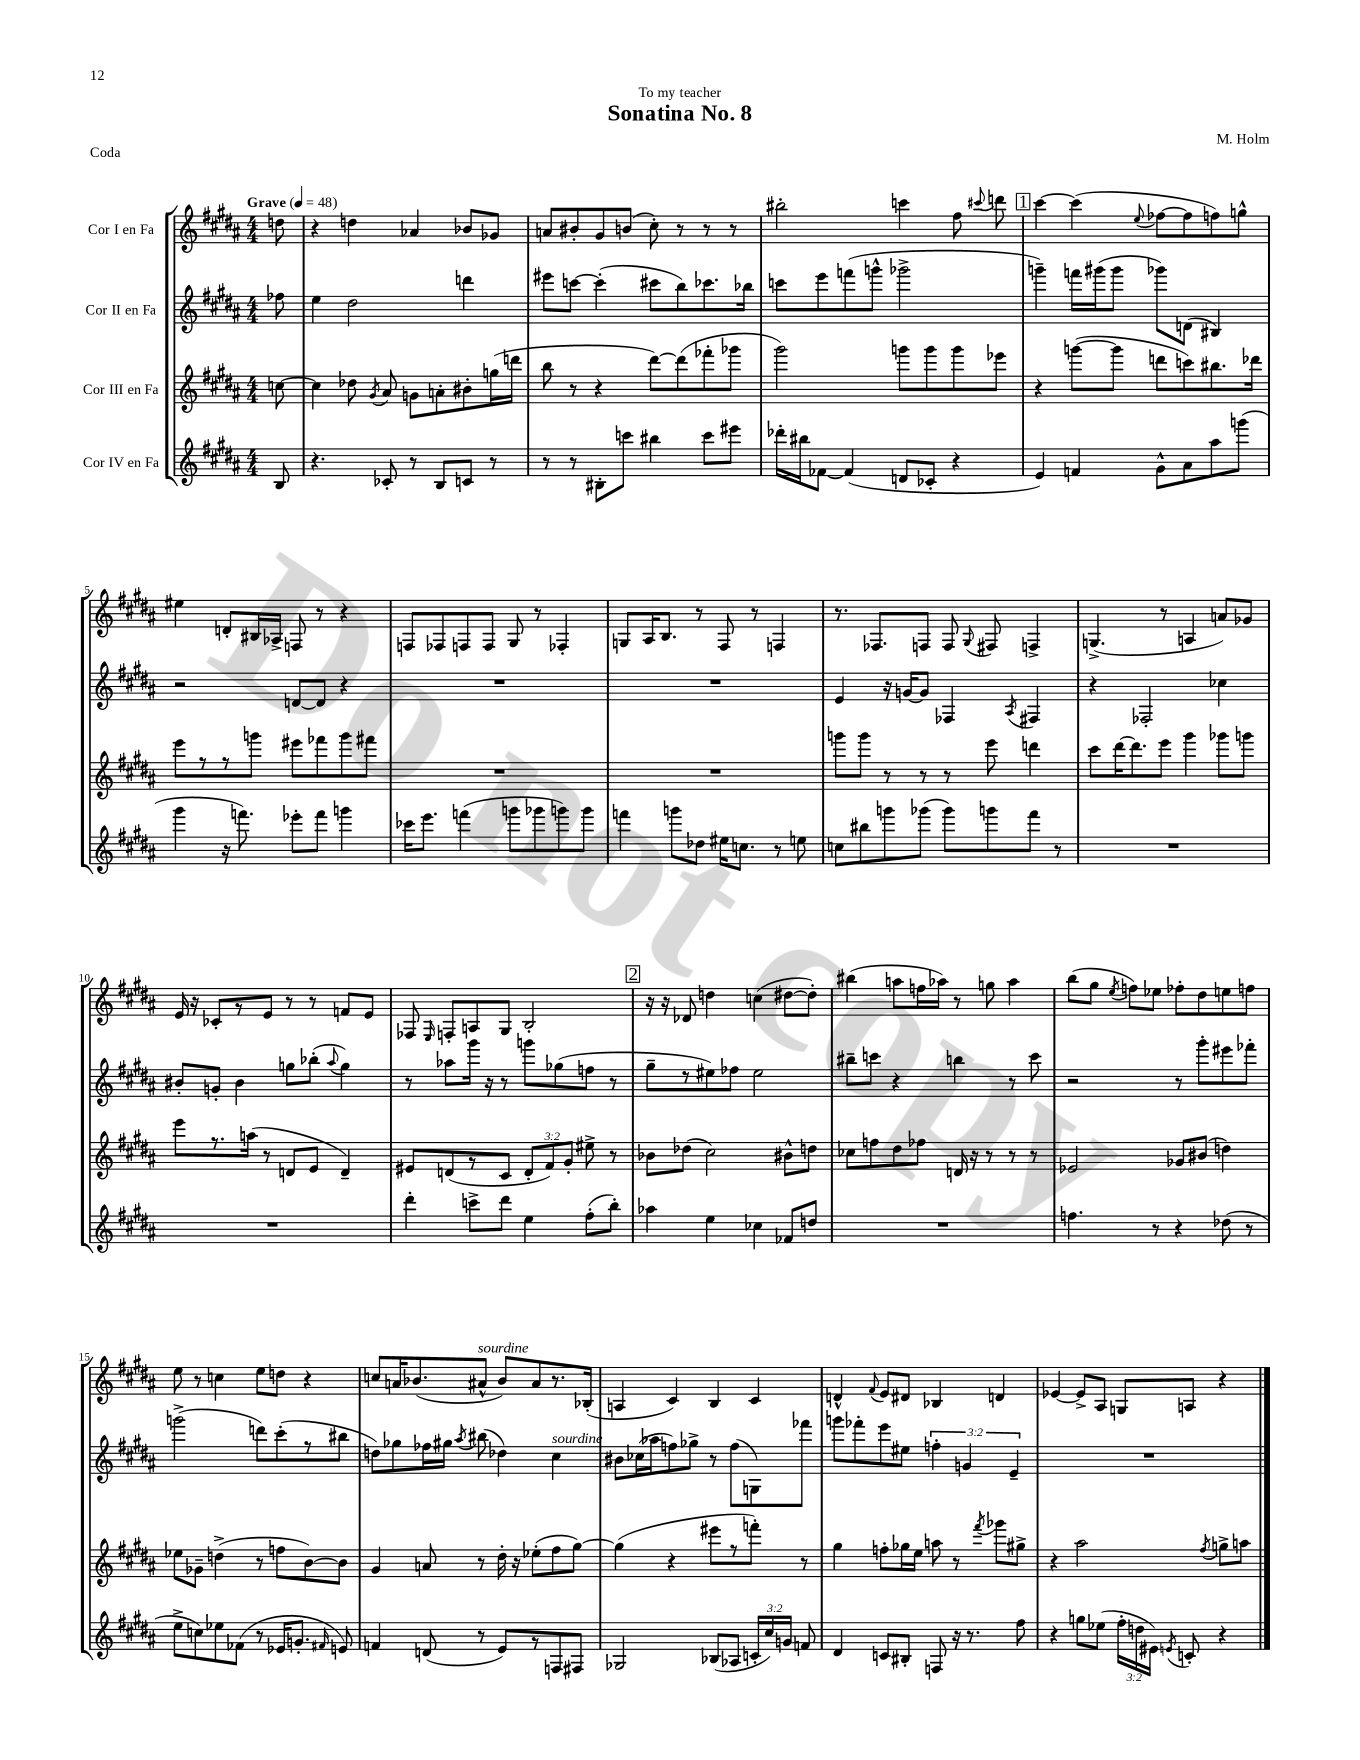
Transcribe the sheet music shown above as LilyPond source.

\header { title = "Sonatina No. 8" composer = "M. Holm" dedication = "To my teacher" piece = "Coda" }
<<
\new StaffGroup <<
\new Staff = "s0" \with { instrumentName = "Cor I en Fa" } {
    \clef treble \key b \major \numericTimeSignature \time 4/4 \partial 8 \tempo "Grave" 4 = 48
    \autoBeamOff d''8 |
    r4 d''4 aes'4 bes'8[ ges'8] |
    a'8[ bis'8-. gis'8 b'8]( cis''8-.) r8 r8 r8 |
    bis''2-. c'''4 fis''8 \appoggiatura { cis'''8 } d'''8 |
    \mark \markup { \box "1" } cis'''4~ cis'''4( \appoggiatura { e''8 } fes''8[~ fes''8 f''8) g''8]-^ |
    eis''4 d'8[-. bis16 aes16]-> f8 r8 r4 |
    f8[ fes8 f8 f8] gis8 r8 fes4-. |
    g8[ ais16 b8.] r8 fis8 r8 f4 |
    r8. fes8.[ f8] f8 \appoggiatura { gis8 } fis8 f4-> |
    g4.->( r8 a4 a'8[) ges'8] |
    e'16 r16 ces'8[-. r8 e'8] r8 r8 f'8[ e'8] |
    fes8 \grace { e16 } f8[-. a8 gis8] b2-. |
    \mark \markup { \box "2" } r16 r16 des'8 d''4 c''4( dis''8[~ dis''8]-.) |
    bis''4( a''8[ f''16 aes''16]) r8 g''8 aes''4 |
    b''8[( gis''8] \acciaccatura { e''8 } f''8[) ees''8] fes''8[-. dis''8 e''8 f''8] |
    e''8 r8 c''4 e''8[ d''8] r4 |
    c''8[ a'16 bes'8.( ais'8]-^^\markup { \italic "sourdine" } bes'8[) ais'8 r8. bes16]-.( |
    a4 cis'4) b4 cis'4 |
    d'4-^ \appoggiatura { fis'8 } e'8[ dis'8] bes4 d'4 |
    ees'4~ ees'8[-> ais8] g8[ a8] r4 \bar "|." |
}
\new Staff = "s1" \with { instrumentName = "Cor II en Fa" } {
    \clef treble \key b \major \numericTimeSignature \time 4/4 \override Staff.TupletNumber.text = #tuplet-number::calc-fraction-text \partial 8
    \autoBeamOff fes''8 |
    e''4 dis''2 d'''4 |
    eis'''8[ c'''8]~ c'''4-.( cis'''8[ b''8) ces'''8. bes''16] |
    c'''8[ e'''8 f'''8( g'''8]-^ ges'''2-> |
    \mark \markup { \box "1" } g'''4--) f'''16[ gis'''16( gis'''8] ges'''8[) d'8]( bis4) |
    r2 d'8[~ d'8] r4 |
    R1 |
    R1 |
    e'4 r16 g'16[~ g'8] fes4 \acciaccatura { ais8 } fis4 |
    r4 fes2-. ces''4 |
    bis'8[-. g'8]-. bis'4 g''8[ bes''8]-.( \appoggiatura { ais''8 } g''4) |
    r8 aes''8[ gis'''16] r16 r8 g'''8[ ges''8( f''8] r8 |
    \mark \markup { \box "2" } gis''8[-- r8 eis''8) fes''8] eis''2 |
    bis''8[-- c'''8] r4 b''4 r8 c'''8 |
    r2 r8 gis'''8[-. eis'''8 fes'''8]-. |
    g'''2->( d'''8[) cis'''8-.( r8 bis''8] |
    d''8[) ges''8 fes''16 gis''16] \acciaccatura { ais''8 } bis''8( des''4) cis''4^\markup { \italic "sourdine" } |
    bis'8[ ces''16( aes''16 f''8) ges''8]-> r8 f''8[( g8) fes'''8] |
    g'''8[ fes'''8-. e'''8 eis''8] \tuplet 3/2 { f''4-. g'4 e'4-- } |
    R1 \bar "|." |
}
\new Staff = "s2" \with { instrumentName = "Cor III en Fa" } {
    \clef treble \key b \major \numericTimeSignature \time 4/4 \override Staff.TupletNumber.text = #tuplet-number::calc-fraction-text \partial 8
    \autoBeamOff c''8~ |
    c''4 des''8 \acciaccatura { gis'8 } ais'8 g'8[ a'8-. bis'8-. g''16( d'''16] |
    b''8 r8 r4 dis'''8[~) dis'''8( fes'''8-. ges'''8] |
    gis'''2) g'''8[ g'''8 g'''8 ees'''8] |
    \mark \markup { \box "1" } r4 g'''8[~( g'''8] d'''8[ c'''8) bis''8. des'''16] |
    e'''8[ r8 r8 g'''8] eis'''8[ fes'''8 g'''8 fis'''8] |
    R1 |
    R1 |
    g'''8[ g'''8] r8 r8 r8 e'''8 d'''4 |
    cis'''8[ dis'''16~ dis'''8. e'''8] gis'''4 ges'''8[ g'''8] |
    e'''8[ r8. a''16]( r8 d'8[ e'8] d'4--) |
    eis'8[ d'8( r8 cis'8] \tuplet 3/2 { d'8[-. fis'8) gis'8]-. } eis''8-> r8 |
    \mark \markup { \box "2" } bes'8[ des''8]( cis''2) bis'8[-^ d''8] |
    ces''8[ f''8 dis''8 fes''8] d'16 r16 r8 r8 r8 |
    ees'2 ges'8[ bis'8]( d''4) |
    ees''8[ ges'8]-- d''4->( r8 f''8[ b'8~) b'8] |
    gis'4 a'8 r8 dis''16-. r16 ees''8[-.( fis''8 gis''8]~) |
    gis''4( r4 eis'''8[ r8 f'''8]-.) r8 |
    gis''4 f''8[-. ges''16 e''16] a''8 r8 \acciaccatura { fis'''8 } ges'''8[ gis''8]-> |
    r4 ais''2 \acciaccatura { fis''8 } g''8[-> a''8] \bar "|." |
}
\new Staff = "s3" \with { instrumentName = "Cor IV en Fa" } {
    \clef treble \key b \major \numericTimeSignature \time 4/4 \override Staff.TupletNumber.text = #tuplet-number::calc-fraction-text \partial 8
    \autoBeamOff b8 |
    r4. ces'8-. r8 b8[ c'8] r8 |
    r8 r8 bis8[-. c'''8] bis''4 c'''8[ eis'''8] |
    des'''16[-. bis''16 fes'8]~ fes'4( d'8[ ces'8]-. r4 |
    \mark \markup { \box "1" } e'4) f'4 gis'8[-^ ais'8 ais''8 g'''8]( |
    gis'''4 r16 f'''8.) ees'''8[-. f'''8] g'''4 |
    ces'''16[ e'''8.] f'''4( g'''8[ ges'''8 g'''8) g'''8] |
    f'''4 g'''8[ des''8] eis''16[ c''8.] r8 e''8 |
    c''8[ bis''8 g'''8 ges'''8]( ges'''8[) g'''8 fis'''8] r8 |
    R1 |
    R1 |
    dis'''4-. c'''8[-> dis'''8] e''4 fis''8[-.( b''8]-.) |
    \mark \markup { \box "2" } aes''4 e''4 ces''4 fes'8[ d''8] |
    R1 |
    f''4. r8 r4 des''8( r8 |
    e''8[-> c''8) ees''8 fes'8]( r8 ees'16[ g'8.]-. \grace { fis'16 } e'8) |
    f'4 d'8( r8 e'8[) r8 f8 fis8] |
    ges2 bes8[( aes8] \tuplet 3/2 { c'16[-. cis''16) g'16] } f'8 |
    dis'4 c'8[ bis8]-. f8 r16 r8. fis''8 |
    r4 g''8[ ees''8]( \tuplet 3/2 { fis''16[-. d''16 eis'16]) } \acciaccatura { e'8 } c'8-. r4 \bar "|." |
}
>>
>>
